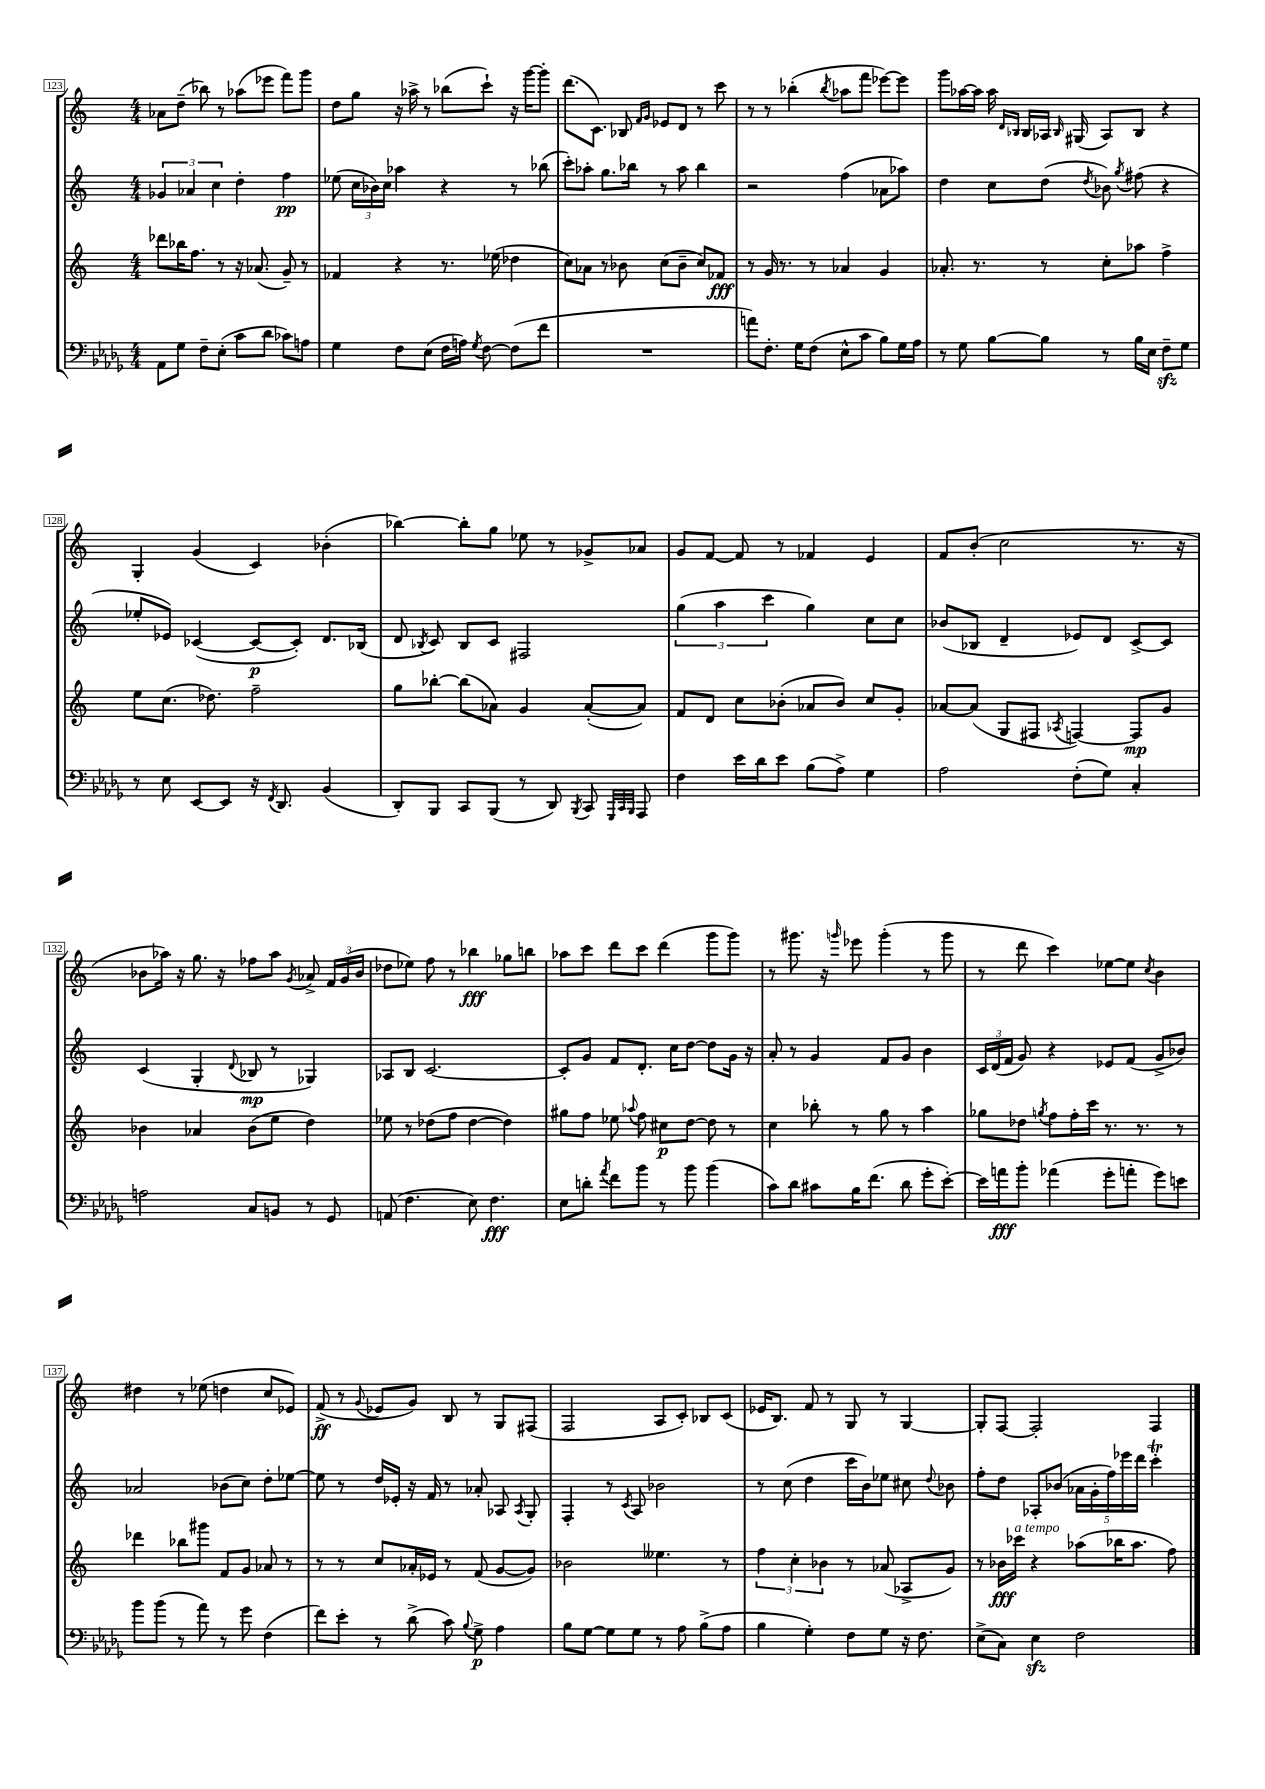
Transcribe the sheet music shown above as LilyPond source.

<<
\new StaffGroup <<
\new Staff = "s0" {
    \clef treble \key c \major \numericTimeSignature \time 4/4
    \autoBeamOff aes'8[ d''8]--( bes''8) r8 aes''8[( ees'''8] f'''8[) g'''8] |
    d''8[ g''8] r16 aes''16-> r8 bes''8[( c'''8]-!) r16 g'''16[~ g'''8]-. |
    d'''8.[( c'8.]) bes8 \grace { f'16[ g'16] } ees'8[ d'8] r8 c'''8 |
    r8 r8 bes''4-.( \acciaccatura { bes''8 } aes''8[ f'''8] ees'''8[~) ees'''8] |
    g'''8[ aes''16~ aes''16] aes''16 \grace { d'16[ bes16] } bes16[ aes16] \grace { bes16 } gis16( aes8[) bes8] r4 |
    g4-. g'4( c'4) bes'4-.( |
    bes''4~) bes''8[-. g''8] ees''8 r8 ges'8[-> aes'8] |
    g'8[ f'8]~ f'8 r8 fes'4 e'4 |
    f'8[ b'8]-.( c''2 r8. r16 |
    bes'8[ aes''16]) r16 g''8. r16 fes''8[ aes''8] \acciaccatura { g'8 } aes'8-> \tuplet 3/2 { f'16[ g'16( bes'16] } |
    des''8[ ees''8]) f''8 r8 bes''4\fff ges''8[ b''8] |
    aes''8[ c'''8] d'''8[ c'''8] d'''4( g'''8[ g'''8]) |
    r8 gis'''8. r16 \grace { g'''16 } ees'''8 g'''4-.( r8 g'''8 |
    r8 d'''8 c'''4) ees''8[~ ees''8] \acciaccatura { c''8 } b'4 |
    dis''4 r8 ees''8( d''4 c''8[ ees'8]) |
    f'8->\ff( r8 \appoggiatura { g'8 } ees'8[ g'8]) b8 r8 g8[ fis8]( |
    f2 a8[ c'8]-.) bes8[ c'8]( |
    ees'16[ b8.]) f'8 r8 g8 r8 g4~ |
    g8[-. f8]~ f2-. f4 \bar "|." |
}
\new Staff = "s1" {
    \clef treble \key c \major \numericTimeSignature \time 4/4
    \autoBeamOff \tuplet 3/2 { ges'4 aes'4 c''4 } d''4-. f''4\pp |
    ees''8( \tuplet 3/2 { c''16[ bes'16) c''16] } aes''4 r4 r8 bes''8( |
    c'''8[-.) aes''8]-. g''8.[ bes''16] r8 aes''8 bes''4 |
    r2 f''4( aes'8[ aes''8]) |
    d''4 c''8[ d''8]( \acciaccatura { d''8 } bes'8) \acciaccatura { g''8 } fis''8( r4 |
    ees''8[-. ees'8]) ces'4~( ces'8[~\p ces'8]-.) d'8.[ bes16]( |
    d'8 \acciaccatura { bes8 } c'8) bes8[ c'8] fis2 |
    \tuplet 3/2 { g''4( a''4 c'''4 } g''4) c''8[ c''8] |
    bes'8[( bes8] d'4-- ees'8[) d'8] c'8[~-> c'8] |
    c'4( g4-. \appoggiatura { d'8 } bes8\mp r8 ges4) |
    aes8[ b8] c'2.~ |
    c'8[-. g'8] f'8[ d'8.]-. c''16[ d''8]~ d''8[ g'16] r16 |
    a'8-. r8 g'4 f'8[ g'8] b'4 |
    \tuplet 3/2 { c'16[ d'16( f'16] } g'8) r4 ees'8[ f'8]( g'8[-> bes'8]) |
    aes'2 bes'8[( c''8]) d''8[-. ees''8]~ |
    ees''8 r8 d''16[ ees'16]-. r16 f'16 r8 aes'8-. aes8 \acciaccatura { aes8 } g8-. |
    f4-. r8 \acciaccatura { c'8 } a8 bes'2 |
    r8 c''8( d''4 c'''16[ b'16) ees''8] cis''8 \appoggiatura { d''8 } bes'8 |
    f''8[-. d''8] aes8[-. bes'8]( \tuplet 5/4 { aes'16[ g'16-. f''16) ees'''16 d'''16] } c'''4-.\trill \bar "|." |
}
\new Staff = "s2" {
    \clef treble \key c \major \numericTimeSignature \time 4/4
    \autoBeamOff des'''8[ bes''16 f''8.] r8 r16 aes'8.( g'8--) r8 |
    fes'4 r4 r8. ees''16( des''4 |
    c''8[) aes'8] r8 bes'8 c''8[( bes'8]-- c''8[) fes'8]\fff |
    r8 g'16 r8. r8 aes'4 g'4 |
    aes'8.-. r8. r8 c''8[-. aes''8] f''4-> |
    e''8[ c''8.]( des''8.) f''2-- |
    g''8[ bes''8]~-. bes''8[( aes'8]) g'4 aes'8[~-.( aes'8]) |
    f'8[ d'8] c''8[ bes'8]-.( aes'8[ bes'8]) c''8[ g'8]-. |
    aes'8[~ aes'8]( g8[ fis8] \acciaccatura { aes8 } f4~) f8[\mp g'8] |
    bes'4 aes'4 bes'8[( e''8] d''4) |
    ees''8 r8 des''8[( f''8] des''4~ des''4) |
    gis''8[ f''8] ees''8 \appoggiatura { aes''8 } f''8 cis''8[\p d''8]~ d''8 r8 |
    c''4 bes''8-. r8 g''8 r8 a''4 |
    ges''8[ des''8] \acciaccatura { g''8 } f''8[ f''16-. c'''16] r8. r8. r8 |
    des'''4 bes''8[ gis'''8] f'8[ g'8] aes'8 r8 |
    r8 r8 c''8[ aes'16-. ees'16] r8 f'8( g'8[~ g'8]) |
    bes'2 eeses''4. r8 |
    \tuplet 3/2 { f''4 c''4-. bes'4 } r8 aes'8( aes8[-> g'8]) |
    r8 bes'16[\fff ces'''16]^\markup { \italic "a tempo" } r4 aes''8[( bes''16 aes''8.] f''8) \bar "|." |
}
\new Staff = "s3" {
    \clef bass \key des \major \numericTimeSignature \time 4/4
    \autoBeamOff aes,8[ ges8] f8[-- ees8]-.( c'8[ des'8] ces'8[) a8] |
    ges4 f8[ ees8]( f16[ a16]) \acciaccatura { ges8 } f8~ f8[( f'8] |
    R1 |
    a'8[) f8.]-. ges16[ f8]( ees8[-^ c'8] bes8[) ges16 aes16] |
    r8 ges8 bes8[~ bes8] r8 bes16[ ees16] f8[--\sfz ges8] |
    r8 ees8 ees,8[~ ees,8] r16 \acciaccatura { f,8 } des,8. bes,4( |
    des,8[-.) bes,,8] c,8[ bes,,8]( r8 des,8) \acciaccatura { bes,,8 } c,8 \grace { ges,,32[ c,32 bes,,32] } aes,,8 |
    f4 ees'16[ des'16 ees'8] bes8[( aes8]->) ges4 |
    aes2 f8[-.( ges8]) c4-. |
    a2 c8[ b,8] r8 ges,8 |
    a,8( f4. ees8) f4.\fff |
    ees8[ d'8]-. \acciaccatura { aes'8 } f'8[ bes'8] r8 bes'8 bes'4( |
    c'8[) des'8] cis'8[ bes16 f'8.]( des'8 ges'8[-. ees'8]~-.) |
    ees'16[ a'16\fff bes'8]-. aes'4( ges'8[-. a'8]-. ges'8[) e'8] |
    bes'8[ bes'8]( r8 aes'8) r8 ges'8 f4( |
    f'8[) ees'8]-. r8 des'8->( c'8) \appoggiatura { bes8 } ges8->\p aes4 |
    bes8[ ges8]~ ges8[ ges8] r8 aes8 bes8[->( aes8] |
    bes4 ges4-.) f8[ ges8] r16 f8. |
    ees8[->( c8]) ees4\sfz f2 \bar "|." |
}
>>
>>
\layout { \context { \Score currentBarNumber = #123 \override BarNumber.stencil = #(make-stencil-boxer 0.1 0.3 ly:text-interface::print) } }
